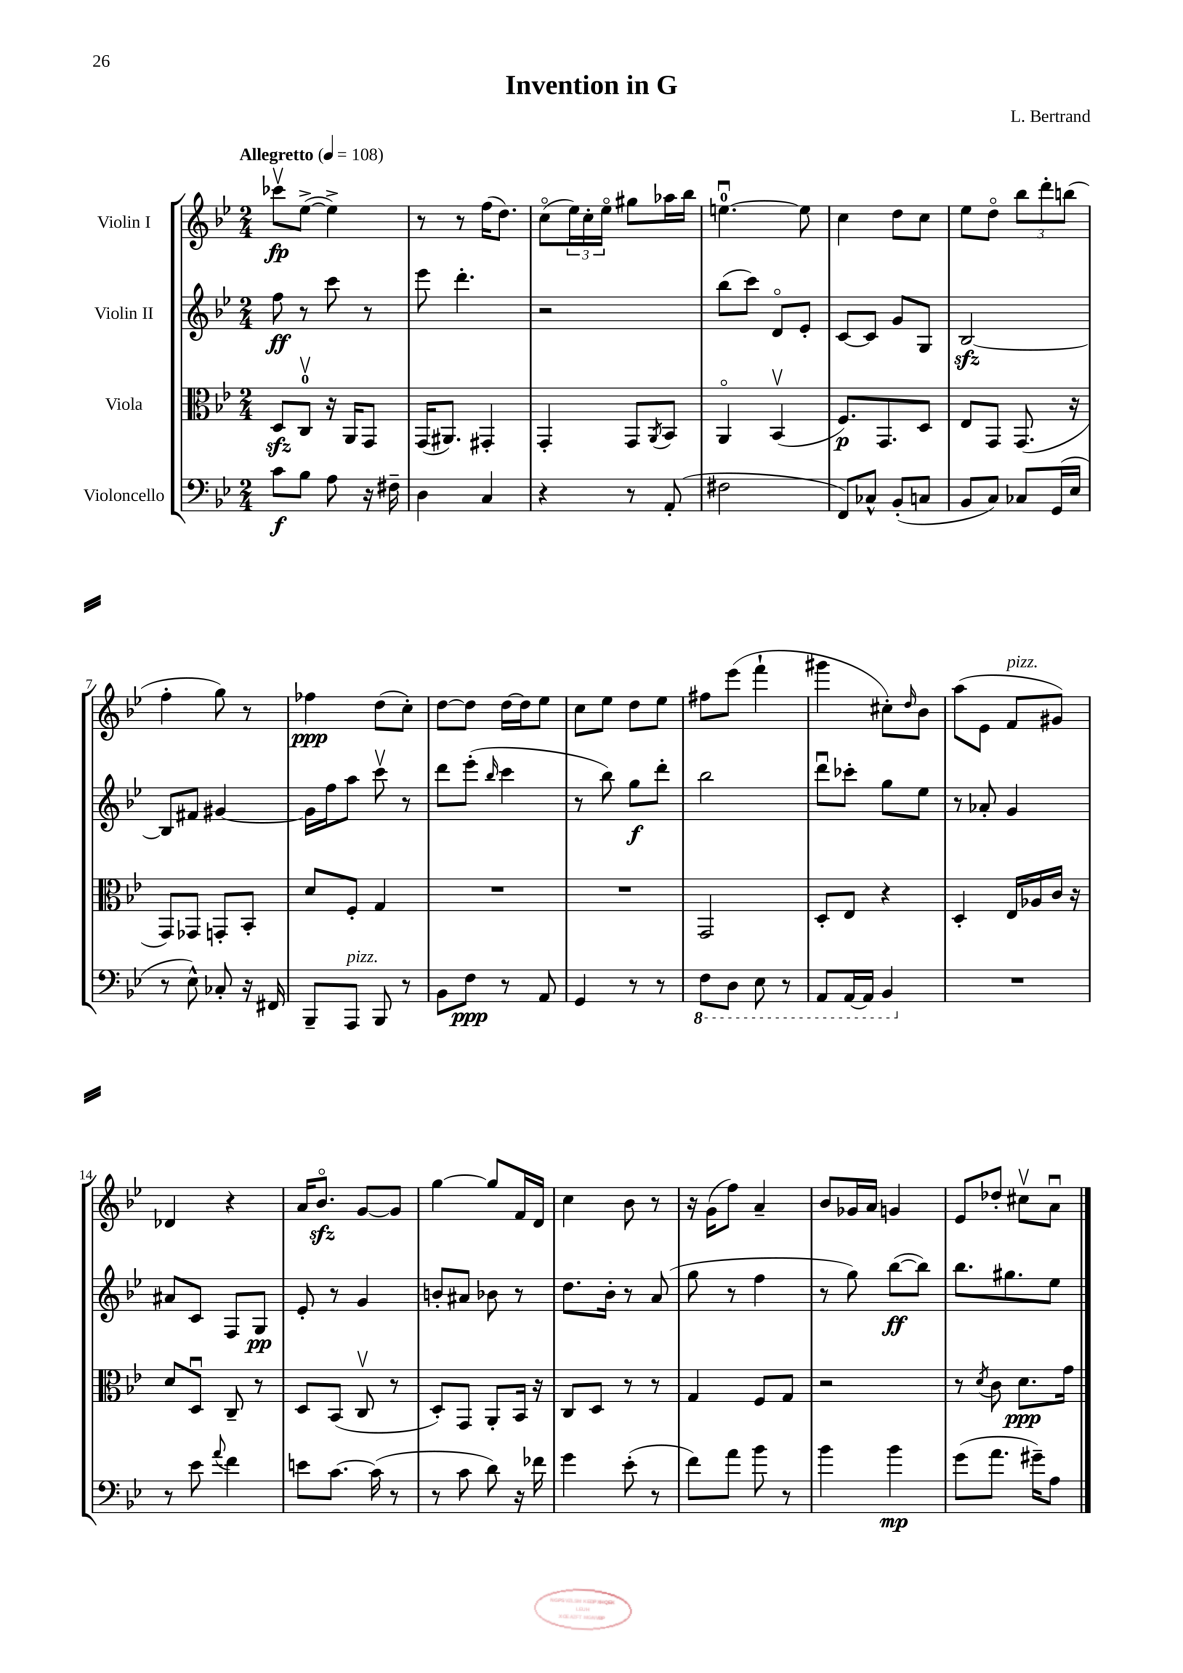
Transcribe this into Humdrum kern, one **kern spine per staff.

**kern	**kern	**kern	**kern
*staff4	*staff3	*staff2	*staff1
*clefF4	*clefC3	*clefG2	*clefG2
*k[b-e-]	*k[b-e-]	*k[b-e-]	*k[b-e-]
*M2/4	*M2/4	*M2/4	*M2/4
*MM108	*MM108	*MM108	*MM108
8c	8D	8ff	8ccc-v
8B-	8Cv	8r	([8ee-^
8A	16r	8ccc	4ee-^])
.	16AA	.	.
16r	8GG	8r	.
16F#~	.	.	.
=	=	=	=
4D	(16GG	8eee-	8r
.	8.AA#)	.	.
.	.	4.ddd'	8r
4C	4GG#'	.	(16ff
.	.	.	8.dd)
=	=	=	=
4r	4GG'	2r	(8cco
.	.	.	24ee-)
.	.	.	24cc'
.	.	.	24ee-o
8r	8GG	.	8gg#
.	8qAA	.	.
(8AA'	8BB-	.	16aa-
.	.	.	16bb-
=	=	=	=
2F#	4AAo	(8bb-	[4.eeu
.	.	8ccc)	.
.	(4BB-v	8do	.
.	.	8e-'	8ee]
=	=	=	=
8FF)	8.F)	[8c	4cc
8C-^^	.	8c]	.
.	8.GG	.	.
(8BB-'	.	8g	8dd
8C	8D	8G	8cc
=	=	=	=
8BB-	8E-	[2B-	8ee-
8C)	8GG	.	8ddo
8C-	(8.GG	.	12bb-
.	.	.	12ddd'
(16GG	.	.	.
.	.	.	(12bb
16E-	16r	.	.
=	=	=	=
8r	8GG)	8B-]	4ff'
8E-^^)	8GG-	8f#	.
8C-'	8GG'	[4g#	8gg)
16r	8BB-'	.	8r
16FF#	.	.	.
=	=	=	=
8BBB-~	8d	16g#]	4ff-
.	.	16ff	.
8AAA	8F'	8aa	.
8BBB-	4G	8cccv	(8dd
8r	.	8r	8cc')
=	=	=	=
8BB-	2r	8ddd	[8dd
8F	.	(8eee-'	8dd]
.	.	16qqbb-	.
8r	.	4ccc	[16dd
.	.	.	16dd]
8AA	.	.	8ee-
=	=	=	=
4GG	2r	8r	8cc
.	.	8bb-)	8ee-
8r	.	8gg	8dd
8r	.	8ddd'	8ee-
=	=	=	=
8FF	2GG	2bb-	8ff#
8DD	.	.	(8eee-
8EE-	.	.	4fff`
8r	.	.	.
=	=	=	=
8AAA	8D'	8dddu	4ggg#
[16AAA	8E-	8ccc-'	.
16AAA]	.	.	.
4BBB-	4r	8gg	8cc#')
.	.	.	16qqdd
.	.	8ee-	8b-
=	=	=	=
2r	4D'	8r	(8aa
.	.	8a-'	8e-
.	16E-	4g	8f
.	16A-	.	.
.	16c	.	8g#)
.	16r	.	.
=	=	=	=
8r	8d	8a#	4d-
8e-	8Du	8c	.
8qqa	.	.	.
4f	8C~	8F	4r
.	8r	8G	.
=	=	=	=
8e	8D	8e-'	16a
.	.	.	8.b-o
[8.c	(8BB-	8r	.
.	8Cv	4g	[8g
(16c]	.	.	.
8r	8r	.	8g]
=	=	=	=
8r	8D')	8b'	[4gg
8c	8GG	8a#	.
8d)	8AA'	8b-	8gg]
16r	16BB-	8r	16f
16f-	16r	.	16d
=	=	=	=
4g	8C	8.dd	4cc
.	8D	.	.
.	.	16b-'	.
(8e-'	8r	8r	8b-
8r	8r	(8a	8r
=	=	=	=
8f)	4G	8gg	16r
.	.	.	(16g
8a	.	8r	8ff)
8b-	8F	4ff	4a~
8r	8G	.	.
=	=	=	=
4b-	2r	8r	8b-
.	.	8gg)	16g-
.	.	.	16a
4b-	.	([8bb-	4g
.	.	8bb-])	.
=	=	=	=
(8g	8r	8.bb-	8e-
.	8qd	.	.
8.a	8c	.	8dd-'
.	.	8.gg#	.
.	8.d	.	8cc#v
16g#~)	.	.	.
8A	.	8ee-	8au
.	16g	.	.
==	==	==	==
*-	*-	*-	*-
